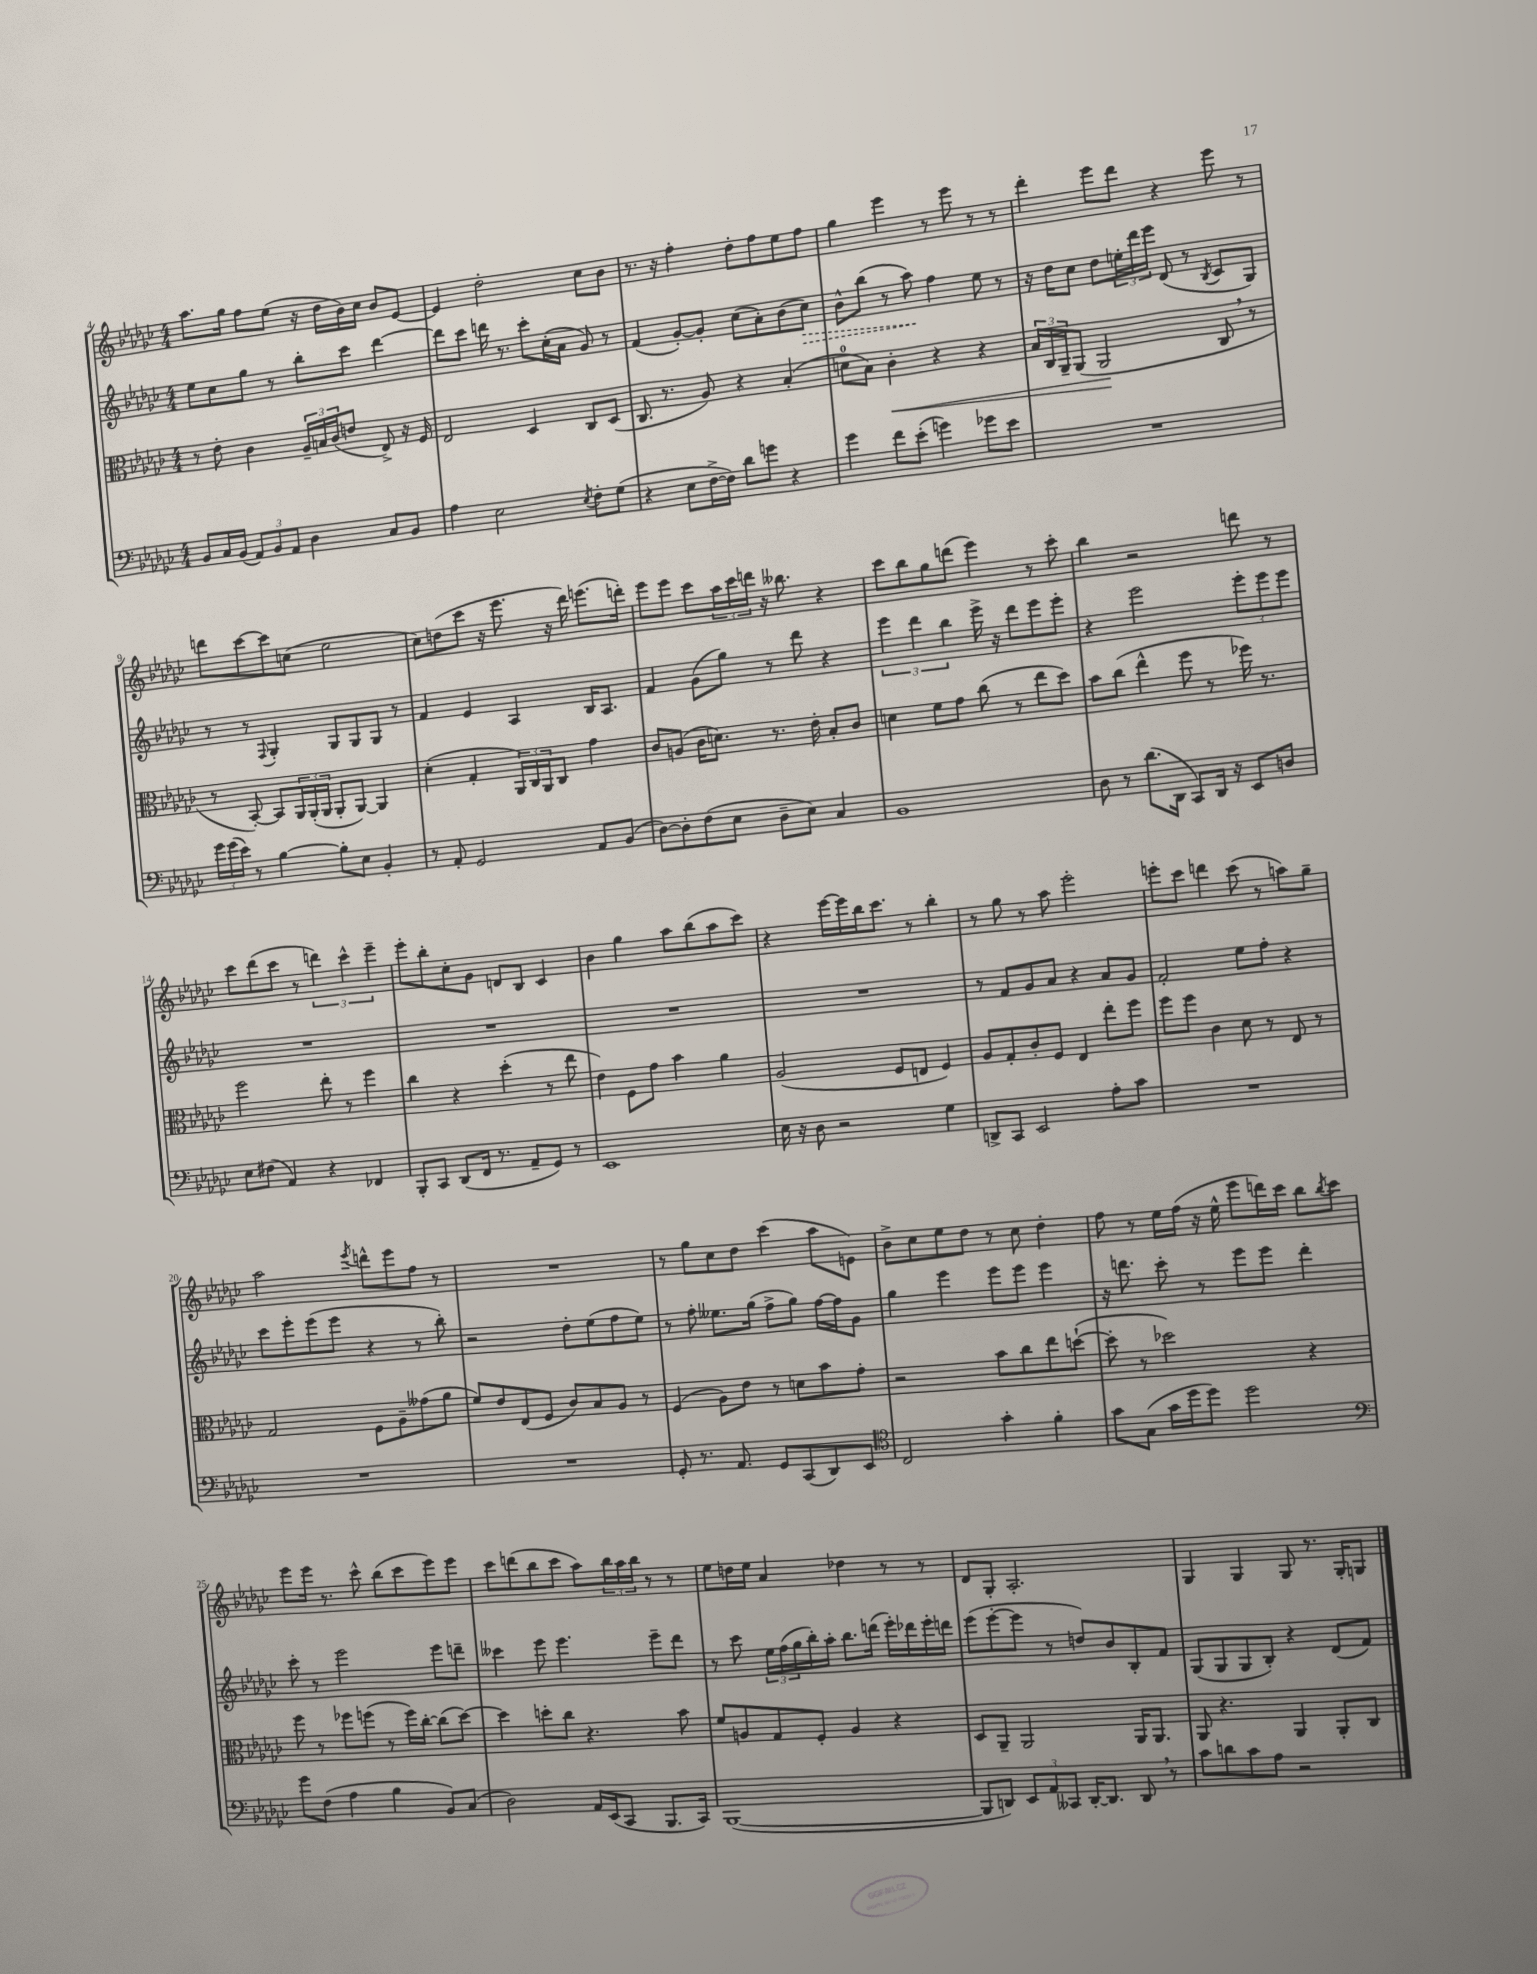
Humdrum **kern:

**kern	**kern	**kern	**kern
*staff4	*staff3	*staff2	*staff1
*clefF4	*clefC3	*clefG2	*clefG2
*k[b-e-a-d-g-c-]	*k[b-e-a-d-g-c-]	*k[b-e-a-d-g-c-]	*k[b-e-a-d-g-c-]
*M4/4	*M4/4	*M4/4	*M4/4
8BB-	8r	8ee-	8.aa-
16C-	8e-'	8cc-	.
(16BB-	.	.	16gg-
12AA-)	4c-	8gg-	8ff
12BB-	.	.	.
.	.	8r	(8ee-
12AA-	.	.	.
4D-	24A-~	8bb-'	16r
.	24B	.	.
.	.	.	16dd-
.	(24c-	.	.
.	8e	8ccc-	16b-)
.	.	.	16cc-
8C-	8E-^)	[4ddd-	8b-
8BB-	16r	.	[8e-
.	16F	.	.
=	=	=	=
4A-	2E-	8ddd-]	4e-]
.	.	8ccc-	.
2E-	.	16ddd	2dd-'
.	.	8.r	.
.	4D-	8ccc-'	.
.	.	(16cc-'	.
.	.	16a-	.
8qE-	.	.	.
8F'	8C-	8g-)	8cc-
(8G-	(8D-	8r	8b-
=	=	=	=
4r	8.C-	(4f	8.r
.	8.r	.	16r
8E-	.	[8g-')	4ff'
[16F^	8A-)	8g-']	.
16F])	.	.	.
8d-	4r	(8cc-	8dd-'
8g	.	8a-')	8ff
4r	(4B-'	(8b-	8ee-
.	.	8cc-)	8ff
=	=	=	=
4g-	8d	8b-^^	4gg-
.	8B-)	(8bb-	.
8f	4c-'	8r	4eee-
(8e-'	.	8aa-)	.
4g)	4r	4ff	8r
.	.	.	8eee-
8g-	4r	8ee-	8r
8e-	.	8r	8r
=	=	=	=
1r	24B-	16r	4ddd-'
.	24C-	.	.
.	.	16dd-	.
.	24AA-~	.	.
.	(8AA-	8cc-	.
.	2AA-	8dd-	8eee-
.	.	24ee'	8ddd-
.	.	24ddd-	.
.	.	24eee-	.
.	.	(8d-	4r
.	.	8r	.
.	.	8qB-	.
.	8C-	8c-	8eee-
.	8r	8G-)	8r
=	=	=	=
24g-	8r	8r	8ddd
(24g-	.	.	.
24e-)	.	.	.
8r	[8BB-')	8r	[8ccc-
.	.	8qqF	.
[4B-	8BB-]	4G-'	8ccc-]
.	24AA-	.	(8cc
.	(24AA-'	.	.
.	24AA-	.	.
8B-']	8AA-'	8G-	2ee-
8E-	[8AA-)	8G-	.
4BB-'	4AA-]	8G-	.
.	.	8r	.
=	=	=	=
8r	(4d-'	4f	8cc-)
8AA-'	.	.	(8dd
2GG-	4G-'	4e-	8ccc-
.	.	.	16r
.	.	.	8.eee-
.	24AA-)	4A-	.
.	24C-	.	.
.	24AA-	.	.
.	8C-	.	16r
.	.	.	16ddd-)
8AA-	4g-	16B-	(8.eee
.	.	8.A-	.
(8BB-	.	.	.
.	.	.	16ddd')
=	=	=	=
[8D-)	8c-	4f	8eee-
8D-']	(8A	.	8eee-
(8F	16c-	(8g-	8ccc-
.	8.d)	.	.
8E-	.	8gg-)	24aa-
.	.	.	24ccc-
.	.	.	24ddd
8D-~	8.r	8r	16r
.	.	.	8.bb--
8E-)	.	8ddd-	.
.	16e-'	.	.
4C-	8B-'	4r	4r
.	8c-	.	.
=	=	=	=
1BB-	4d	6eee-	8ccc-
.	.	.	8bb-
.	.	6ddd-	.
.	8f	.	8gg-
.	.	6bb-	.
.	8g-	.	(8ddd
.	(8cc-	16eee-^	4eee-)
.	.	16r	.
.	8r	8ddd-	.
.	8ee-	8eee-	8r
.	8dd-)	8eee-'	8ccc-'
=	=	=	=
8D-	8b-	4r	4bb-
8r	(8cc-	.	.
(8.d-	4ee-^^	2eee-	2r
16DD-	.	.	.
8CC-)	8ff	.	.
16DD-	8r	.	.
16r	.	.	.
8EE-	16ff-)	12eee-'	8ddd
.	8.r	.	.
.	.	12eee-	.
8D	.	.	8r
.	.	12eee-	.
=	=	=	=
8E-	2ff	1r	8ccc-
(8F#	.	.	(8ddd-
4AA-)	.	.	8ccc-
.	.	.	8r
4r	8ee-'	.	6ddd)
.	8r	.	.
.	.	.	6ccc-^^
4FF-	4ff	.	.
.	.	.	6eee-~
=	=	=	=
8BBB-'	4cc-	1r	8eee-'
8CC-	.	.	8bb-'
(8DD-	4r	.	8cc-'
16FF	.	.	8g-
8.r	.	.	.
.	(4dd-'	.	8d
8AA-~	.	.	8B-
8GG-)	8r	.	4c-
8r	8ee-	.	.
=	=	=	=
1EE-	4e-)	1r	4b-
.	8F	.	4gg-
.	8g-	.	.
.	4b-	.	8aa-
.	.	.	(8bb-
.	4a-	.	8aa-
.	.	.	8ccc-)
=	=	=	=
16E-	(2A-	1r	4r
16r	.	.	.
8D-	.	.	.
2r	.	.	[16eee-
.	.	.	16eee-]
.	.	.	16bb-
.	.	.	8.ccc-
.	8F	.	.
.	8E	.	8r
4G-	4F)	.	4bb-'
=	=	=	=
8DD^	8A-	8r	8r
8CC-	8G-'	8f	8gg-
2EE-	8c-'	8g-	8r
.	8F	8a-	8aa-
.	4E-	4r	2eee-'
8A-'	8ee-'	8a-	.
8c-	8ff	8g-	.
=	=	=	=
1r	8ff	2f'	8eee'
.	8ff	.	8ccc-
.	4c-	.	4ddd
.	8d-	8ee-	(8ccc-
.	8r	8ff'	8r
.	8E-	4r	8aa)
.	8r	.	8gg-~
=	=	=	=
1r	2G-	8ccc-	2aa-
.	.	8eee-'	.
.	.	(8eee-	.
.	.	8eee-	.
.	.	.	8qeee-
.	8F	4r	8ddd^^
.	8A-~	.	8eee-
.	(8g--	8r	8ff
.	8a-	8bb-')	8r
=	=	=	=
1r	8f)	2r	1r
.	8e-	.	.
.	(8E-	.	.
.	8F	.	.
.	8c-)	8dd-'	.
.	8B-	(8ee-	.
.	8A-	8ff	.
.	8r	8ee-)	.
=	=	=	=
8GG-'	(4F	8r	8r
8.r	.	8ff'	8gg-
.	8A-)	8.ee--	8cc-
8.AA-	.	.	.
.	8e-	.	8dd-
.	.	(16gg-	.
8GG-	8r	8ff^	(4ccc-
(8CC-	8d	8gg-)	.
8DD-)	8b-	[16ff	8aa-
.	.	16ff]	.
8EE-	8g-'	8g-	8e)
=	=	=	=
*clefC4	*	*	*
2C-	2r	4gg-	8b-^
.	.	.	8cc-
.	.	4eee-	8ee-
.	.	.	8dd-
4g-'	8b-	8eee-	8r
.	8cc-	8eee-	8cc-
4f'	8ee-	4eee-	4dd-'
.	([8dd`	.	.
=	=	=	=
8g-	8dd']	16r	8ff
.	.	8.ddd	.
(8G-	8r	.	8r
16g-	2dd-)	8ccc-'	16ee-
16dd-	.	.	(16ff
8dd-)	.	8r	16r
.	.	.	16ee-^^
2dd-	.	8eee-	8eee-
.	.	8eee-	16ddd)
.	.	.	16ccc-
.	4r	4ddd'	8bb-
.	.	.	8qbb-
.	.	.	8ccc-
=	=	=	=
*clefF4	*	*	*
8g-	8ff	8ccc-'	8eee-
(8F	8r	8r	16eee-
.	.	.	8.r
4A-	8ff-	2eee-	.
.	(8ff	.	8ccc-^^
4B-	8r	.	(8bb-
.	16ff)	.	8ccc-
.	[16cc-'	.	.
8BB-)	(8cc-]	8eee-	8eee-)
(8C-	[8dd-)	8ddd~	8eee-
=	=	=	=
2D-)	4dd-]	4ccc--	8ccc-
.	.	.	(8ddd
.	8dd'	8eee-	8bb-
.	8cc-	4.eee-	8ccc-
16AA-	4.r	.	8aa-)
(16EE-	.	.	.
8CC-	.	.	24bb-
.	.	.	24aa-
.	.	.	24bb-
8.BBB-	.	8eee-~	8r
.	8b-	8ddd-	8r
16CC-)	.	.	.
=	=	=	=
([1BBB-	8f	8r	8ee-
.	8A	8ccc-	16dd
.	.	.	16ee-
.	8G-	24ee-	4a-
.	.	(24ff	.
.	.	24gg-	.
.	8F'	16bb-')	.
.	.	16aa-'	.
.	4A	8.bb-	4dd-
.	.	(16ddd	.
.	4r	16eee-')	8r
.	.	16ddd-	.
.	.	16eee-'	8r
.	.	16ddd	.
=	=	=	=
8BBB-]	8D-	(8eee-	8d-
8DD)	8AA-~	[8eee-'	8G-'
12EE-	2AA-	8eee-]	2.A-'
12AA-	.	.	.
.	.	8r	.
12CC--	.	.	.
[16DD'	.	8dd)	.
8.DD]	.	.	.
.	.	8b-	.
8DD	16AA-	8B-'	.
.	8.AA-	.	.
8r	.	8f	.
=	=	=	=
8c-	8AA-	(8G-	4G-
8d	4.r	8G-	.
8c-	.	8G-	4G-
8A-	.	8B-')	.
2r	4AA-	4r	8G-
.	.	.	8.r
.	8AA-'	(8d-	.
.	.	.	16G-'
.	8C-	8f)	8G
==	==	==	==
*-	*-	*-	*-
